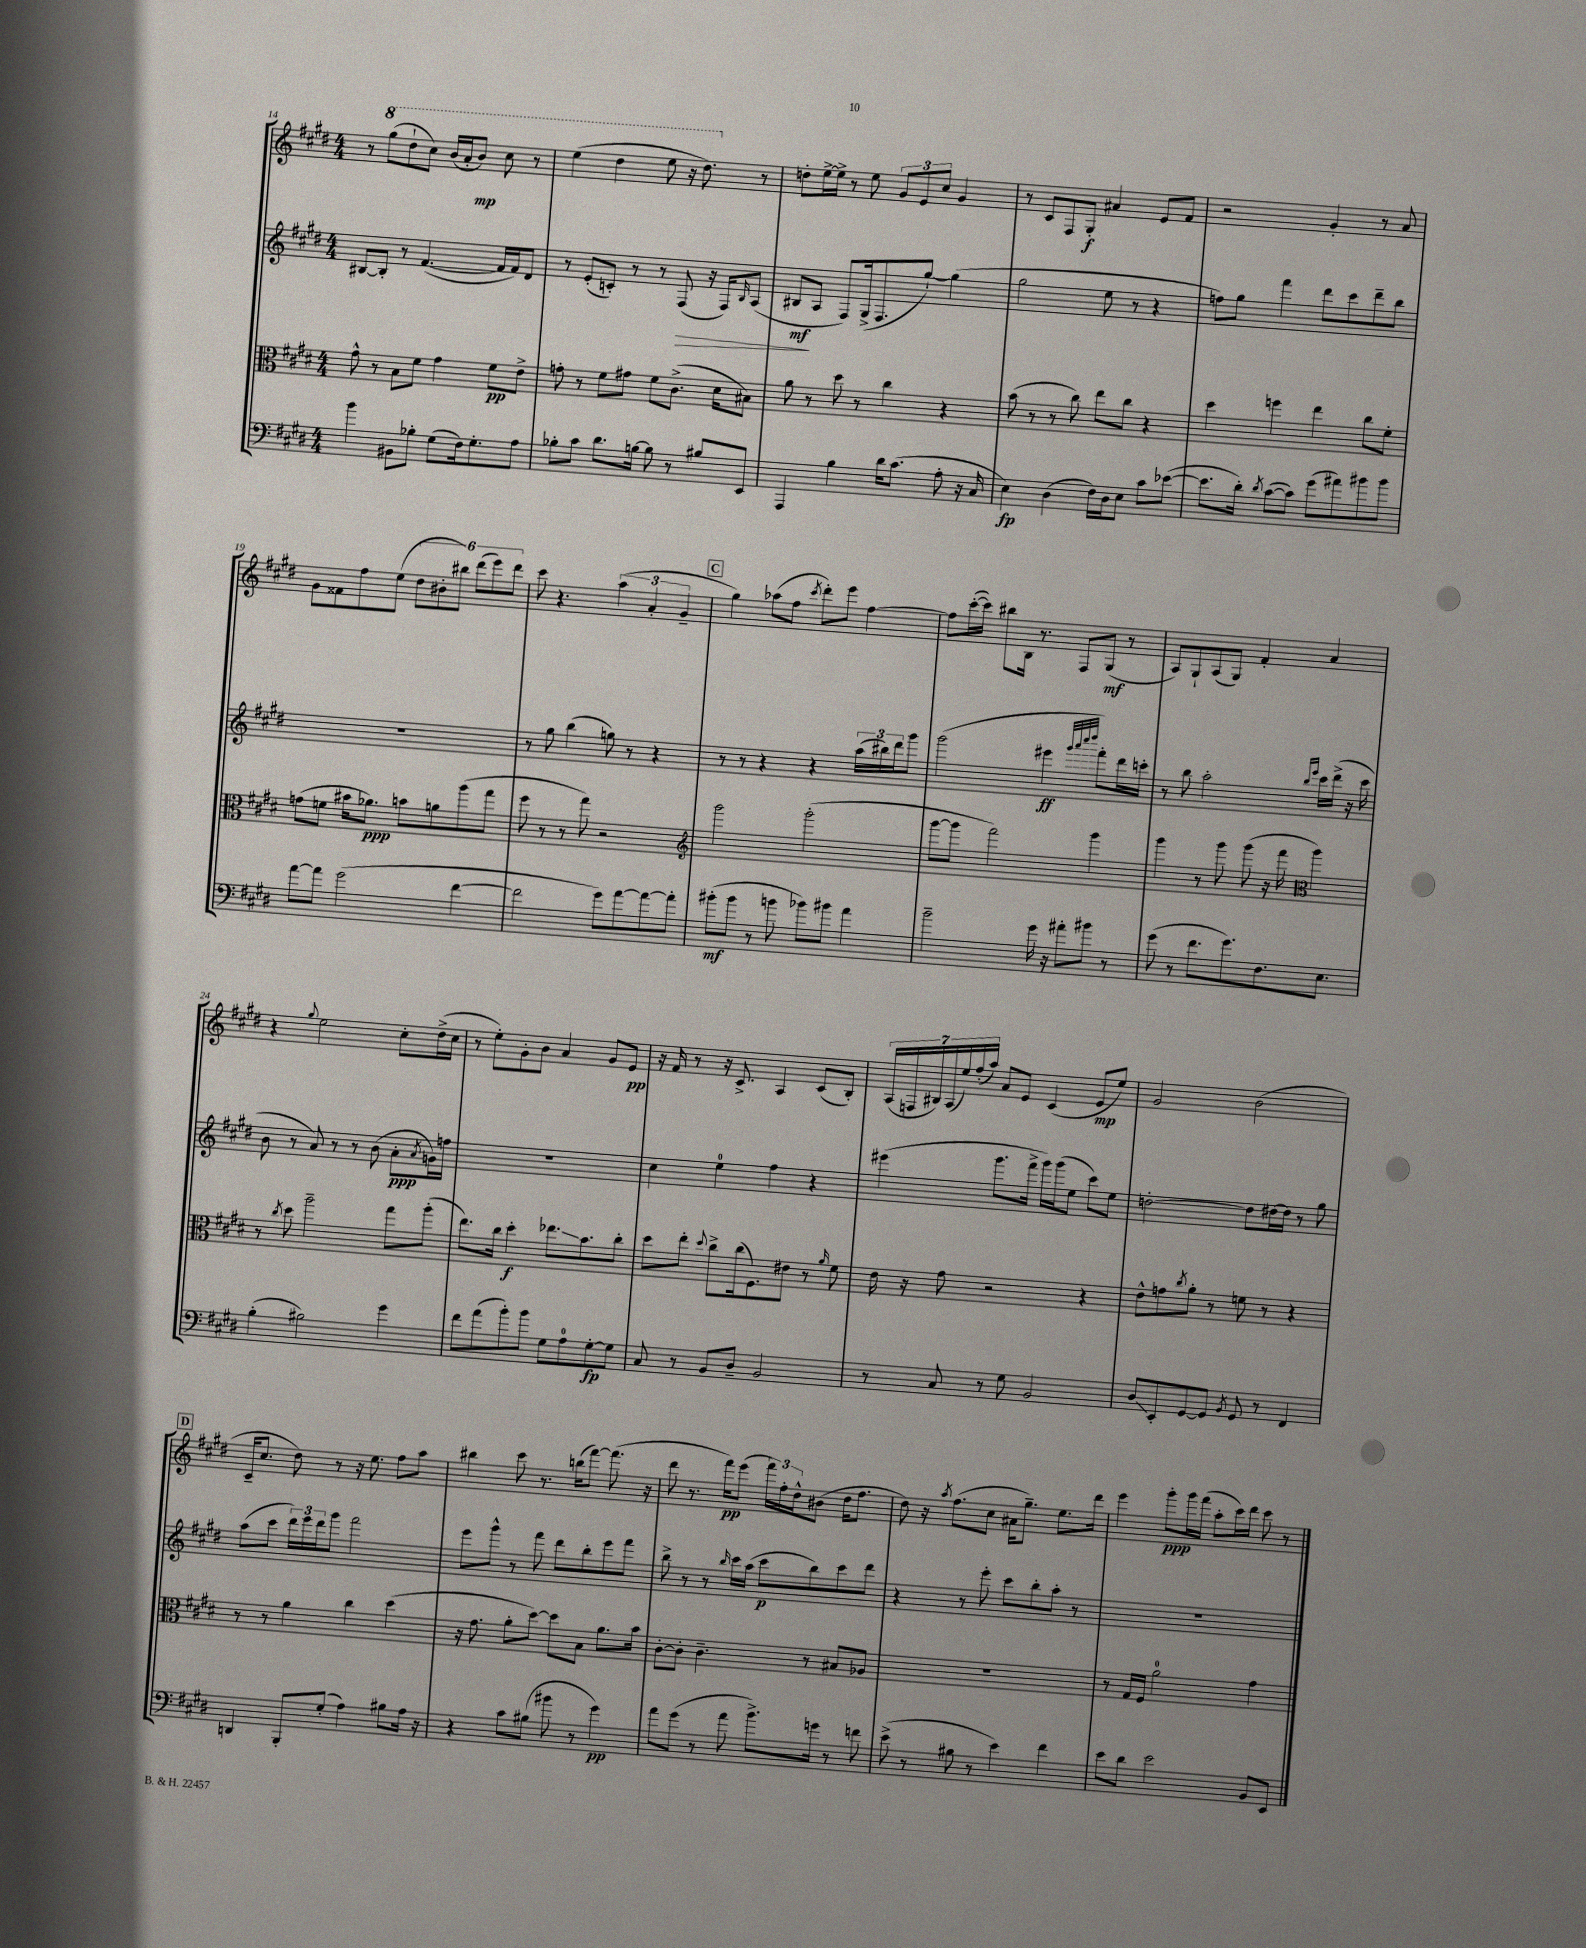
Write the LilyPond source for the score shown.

<<
\new StaffGroup <<
\new Staff = "s0" {
    \clef treble \key e \major \numericTimeSignature \time 4/4
    r8 \ottava #1 gis'''8( dis'''8-! cis'''8) b''16( a''16-. b''8\mp) cis'''8 r8 |
    e'''4( dis'''4 e'''8 r16 dis'''8.) \ottava #0 r8 |
    d''8-. e''16~-> e''16-> r8 e''8 \tuplet 3/2 { gis'8 e'8 cis''8 } gis'4 |
    r8 cis'8 fis8 gis8-.\f ais'4 e'8 fis'8 |
    r2 gis'4-. r8 a'8 |
    gis'8 fisis'8 fis''8 e''8( \tuplet 6/4 { dis''8 bis'8-. bis''8) dis'''8( e'''8) dis'''8 } |
    cis'''8 r4. \tuplet 3/2 { a''4( a'4-. gis'4-- } |
    \mark \markup { \box "C" } gis''4) aes''8( fis''8 \acciaccatura { cis'''8 } dis'''8-.) e'''8 fis''4~ |
    fis''8 cis'''16~-.( cis'''16) bis''8 b16 r8. fis8 gis8\mf( r8 |
    a8) gis8-! a8( gis8) fis'4-. a'4 |
    r4 \appoggiatura { gis''8 } e''2 cis''8-. dis''16->( cis''16 |
    r8 e''8-.) gis'8-. b'8 a'4 gis'8 e'8\pp |
    r16 fis'16 r8 r16 cis'8.-> a4 cis'8( b8-.) |
    \tuplet 7/4 { a16( f16 bis16) a16( e''16) fis''16-.( a''16) } a'8 e'8 cis'4( e'8\mp e''8) |
    gis'2 b'2( |
    \mark \markup { \box "D" } cis'16-- cis''8. dis''8) r8 r16 e''8. fis''8 a''8 |
    bis''4 cis'''8 r8. b''16( fis'''8~) fis'''8.( r16 |
    dis'''8 r8. fis'''16\pp) e'''8( \tuplet 3/2 { fis'''16) fis''16-. dis''16-^ } bis'8( dis''16 fis''8. |
    dis''8) r16 \acciaccatura { a''8 } fis''8.( cis''8 ais'16 gis''8.--) e''8. dis'''16 |
    e'''4 gis'''8-.\ppp gis'''16 fis'''16( a''8-. cis'''16) dis'''16 cis'''8 r8 \bar "|." |
}
\new Staff = "s1" {
    \clef treble \key e \major \numericTimeSignature \time 4/4
    bis8~ bis8-. r8 fis'4.~( fis'16 fis'16) dis'8 |
    r8 e'8-.( c'8-.) r8 r8 fis8\>( r16 fis16) \grace { b16 } a8( |
    bis8\mf\! a8 fis8) gis16->( fis8. gis''8~-!) gis''4( |
    gis''2 e''8 r8 r4 |
    f''8) gis''8 fis'''4 dis'''8 cis'''8 dis'''8-- b''8 |
    R1 |
    r8 gis''8 b''4( g''8) r8 r4 |
    \mark \markup { \box "C" } r8 r8 r4 r4 \tuplet 3/2 { a''16( bis''16) dis'''16 } gis'''8 |
    gis'''2( eis'''4\ff \grace { gis'''32 a'''32 cis''''32 dis''''32 } fis'''8-.) dis'''16 c'''16-. |
    r8 b''8 a''2-. \grace { b''16 e'''16 } cis'''16 dis'''16->( r16 cis'''16 |
    b'8 r8 a'8) r8 r8 b'8( a'8-.\ppp \acciaccatura { a'8 } g'16) f''16 |
    R1 |
    cis''4 e''4-0 fis''4 r4 |
    eis'''4( gis'''8. fis'''16-> gis'''16) gis'''16( e''8 cis'''8) e''8 |
    d''2~-. d''8 dis''16~ dis''16 r8 gis''8 |
    \mark \markup { \box "D" } a''8( cis'''8 \tuplet 3/2 { dis'''16) e'''16 dis'''16 } gis'''8 fis'''2 |
    e'''8 gis'''8-^ r8 fis'''8 dis'''8 b''8-. e'''8 fis'''8 |
    b''8-> r8 r8 \grace { b''16 } cis'''16 a''16( cis'''8\p b''8) cis'''8 dis'''8 |
    r4 r8 e'''8-. cis'''8 b''8-. a''8-. r8 |
    R1 \bar "|." |
}
\new Staff = "s2" {
    \clef alto \key e \major \numericTimeSignature \time 4/4
    gis'8-^ r8 b8 fis'8 gis'4 fis'8\pp e'8-> |
    g'8-. r8 fis'8 gis'8 fis'8 cis'8.->( dis'16 bis8) |
    a'8 r8 dis''8 r8 cis''4 r4 |
    b'8( r8 r8 cis''8) e''8 cis''8 r4 |
    dis''4 f''4 e''4 cis''8 fis'8-. |
    g'8( f'8 bis'16 aes'8.\ppp) b'8 a'8 a''8( gis''8 |
    fis''8 r8 r8 gis''8) r2 |
    \mark \markup { \box "C" } \clef treble gis'''2 gis'''2-.( |
    gis'''8~ gis'''8 fis'''2) gis'''4 |
    gis'''4 r8 gis'''8 gis'''8( r16 fis'''16 \clef alto a''4) |
    r8 \acciaccatura { cis''8 } dis''8 a''2-- gis''8 a''8-.( |
    e''8.) cis''16 dis''4-.\f ees''8.\glissando b'8. cis''8-. |
    dis''8 e''8-. \appoggiatura { dis''8 } cis''8-> cis''16( fis8.) eis'8 r8 \grace { a'16 } fis'8 |
    e'16 r16 gis'8 r2 r4 |
    e'8-^ g'8 \acciaccatura { cis''8 } a'8-. r8 f'8 r8 r4 |
    \mark \markup { \box "D" } r8 r8 a'4 cis''4 dis''4( |
    r16 gis'8. a'8-. dis''8~) dis''8 b8 a'8. b'16 |
    cis'8~-. cis'8-. cis'4.-- r8 bis8 aes8 |
    R1 |
    r8 gis16 fis16 a'2-0 gis'4 \bar "|." |
}
\new Staff = "s3" {
    \clef bass \key e \major \numericTimeSignature \time 4/4
    b'4 bis,8 bes8-. gis8( fis16) gis8.-. a8 |
    bes8-. cis'8 dis'8. b16~ b8 r8 bis8 e,8 |
    a,,4 b4 dis'16 cis'8.( a8-. r16 cis16 |
    e4\fp) dis4( fis16) dis16 e8 cis'8 ees'8~( |
    ees'8. dis'16-.) \acciaccatura { dis'8 } cis'8~( cis'8) gis'8( ais'8) bis'8 bis'8 |
    a'8~ a'8 gis'2( fis'4~ |
    fis'2 gis'8) a'8~ a'8~ a'8-. |
    \mark \markup { \box "C" } bis'8-.\mf( bis'8 r8 b'8 bes'8) bis'8 a'4 |
    b'2-- gis'16 r16 ais'8-. bis'8 r8 |
    gis'8( r8 fis'8. gis'8.) fis8. e8. |
    b4-.( bis2) gis'4 |
    fis'8 a'8( b'8-.) b'8 gis8 a8-0 gis8~-.\fp gis8 |
    cis8 r8 b,8 dis8-- b,2 |
    r8 cis8 r8 gis8 b,2 |
    dis8\glissando e,8-. gis,8~ gis,8 \acciaccatura { b,8 } gis,8 r8 fis,4 |
    \mark \markup { \box "D" } d,4 b,,8-. gis8-.( a4) bis8 a16 r16 |
    r4 cis'8 bis8( bis'8 r8 gis'4\pp) |
    a'8 gis'8( r8 a'8 b'8.->) g'16 r8 f'8 |
    e'8->( r8 bis8 r8 e'4) fis'4 |
    e'8 dis'8 e'2 b,8 e,8 \bar "|." |
}
>>
>>
\layout { \context { \Score currentBarNumber = #14 } }
